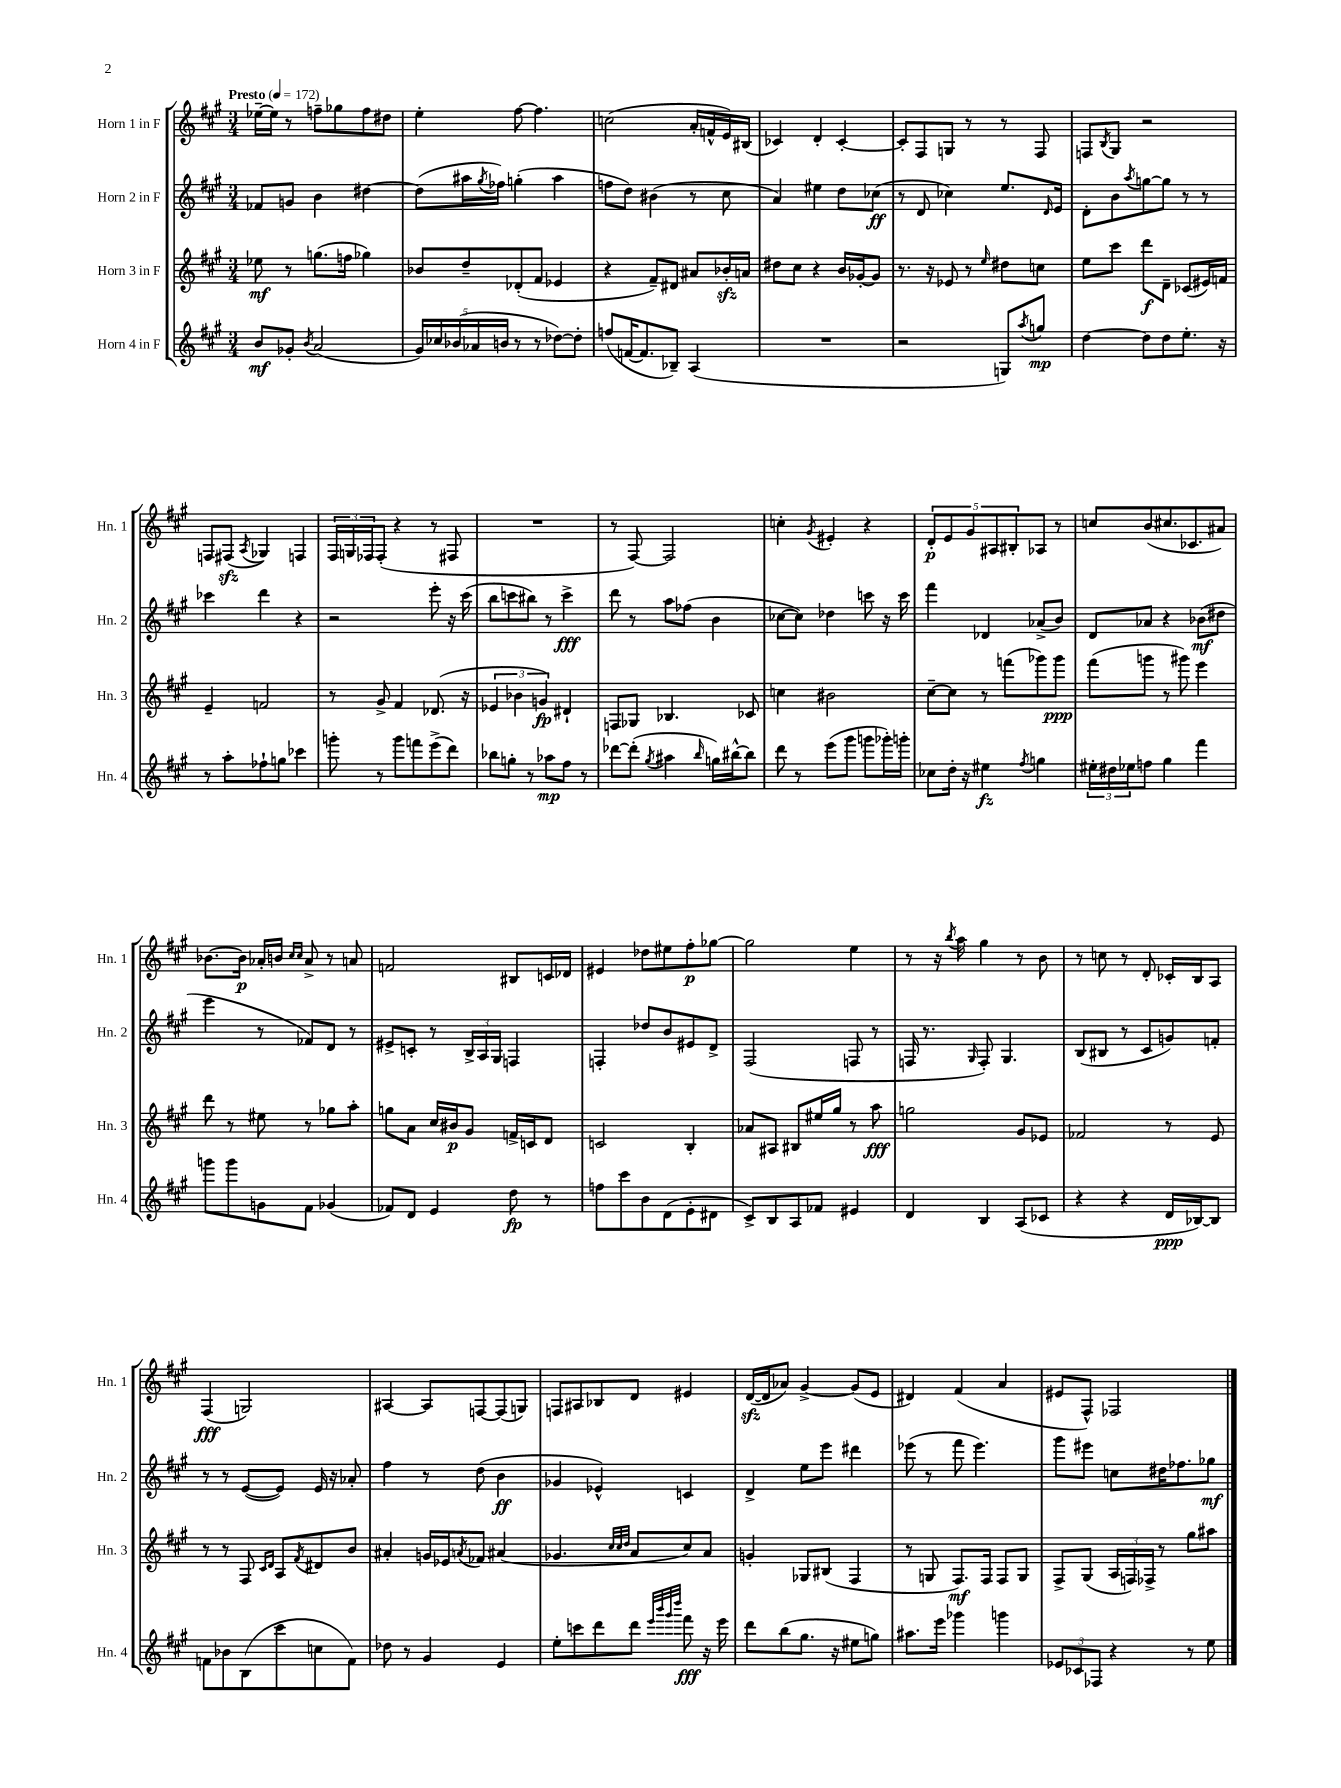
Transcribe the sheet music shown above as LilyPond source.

<<
\new StaffGroup <<
\new Staff = "s0" \with { instrumentName = "Horn 1 in F" shortInstrumentName = "Hn. 1" } {
    \clef treble \key a \major \numericTimeSignature \time 3/4 \tempo "Presto" 4 = 172
    ees''16~-- ees''16 r8 f''8-- ges''8 f''8 dis''8 |
    e''4-. fis''8~ fis''4. |
    c''2( a'16-. f'16-^ e'16) bis16( |
    ces'4) d'4-. ces'4~-. |
    ces'8-. fis8 g8 r8 r8 fis8 |
    f8 \acciaccatura { b8 } gis8 r2 |
    f8 fis8\sfz( \acciaccatura { a8 } ges4) f4 |
    \tuplet 3/2 { fis16 g16 fes16 } fes8-.( r4 r8 fis8 |
    R2. |
    r8 fis8~) fis2 |
    c''4-. \acciaccatura { gis'8 } eis'4-. r4 |
    \tuplet 5/4 { d'8-.\p e'8 gis'8 ais8 bis8-. } aes8 r8 |
    c''8 b'8( cis''8. ces'8. ais'8) |
    bes'8.~ bes'16\p aes'16-. b'16 \grace { cis''16 cis''16 } aes'8-> r8 a'8 |
    f'2 bis8 c'16 des'16 |
    eis'4 des''8 eis''8 fis''8-.\p ges''8~ |
    ges''2 e''4 |
    r8 r16 \acciaccatura { b''8 } a''16 gis''4 r8 b'8 |
    r8 c''8 r8 d'8-. ces'16-. b16 a8 |
    fis4\fff( g2) |
    ais4~ ais8 f8~ f8( g8) |
    f8 ais8 bes8 d'8 eis'4 |
    d'16~\sfz( d'16 aes'8) gis'4~-> gis'8( e'8 |
    dis'4) fis'4( a'4 |
    eis'8 fis8-^) fes2 \bar "|." |
}
\new Staff = "s1" \with { instrumentName = "Horn 2 in F" shortInstrumentName = "Hn. 2" } {
    \clef treble \key a \major \numericTimeSignature \time 3/4
    fes'8 g'8 b'4 dis''4~ |
    dis''8( ais''16 \acciaccatura { gis''8 } fes''16) g''4-.( ais''4 |
    f''8 d''8) bis'4( r8 cis''8 |
    a'4) eis''4 d''8 ces''8\ff( |
    r8 d'8 ces''4) e''8. \grace { d'16 } e'16 |
    d'8-. b'8 \acciaccatura { a''8 } g''8~ g''8 r8 r8 |
    ces'''4 d'''4 r4 |
    r2 e'''8-. r16 cis'''16( |
    b''8 c'''8 bis''8) r8 c'''4->\fff |
    d'''8 r8 a''8 fes''8( b'4 |
    ces''8~ ces''8) des''4 c'''8 r16 c'''16 |
    fis'''4 des'4 aes'8->( b'8) |
    d'8 aes'8 r4 bes'8\mf( dis''8 |
    e'''4 r8 fes'8) d'8 r8 |
    eis'8-> c'8-. r8 \tuplet 3/2 { b16-> a16 gis16 } f4 |
    f4-. des''8 b'8 eis'8 d'8-> |
    fis2( f8 r8 |
    f16 r8. \grace { gis16 } f8-.) gis4. |
    b8( bis8 r8 cis'8 g'8) f'8-. |
    r8 r8 e'8~( e'8) e'16 r16 aes'8-. |
    fis''4 r8 d''8( b'4\ff |
    ges'4 ees'4-^) c'4 |
    d'4-> e''8 e'''8 dis'''4 |
    ees'''8( r8 fis'''8 ees'''4.) |
    gis'''8 eis'''8 c''8 dis''16 fes''8. ges''8\mf \bar "|." |
}
\new Staff = "s2" \with { instrumentName = "Horn 3 in F" shortInstrumentName = "Hn. 3" } {
    \clef treble \key a \major \numericTimeSignature \time 3/4
    ees''8\mf r8 g''8.( f''16 ges''4) |
    bes'8 d''8-- des'8-.( fis'8 ees'4 |
    r4 fis'8--) dis'8 ais'8 bes'16-.\sfz a'16 |
    dis''8 cis''8 r4 b'16 ges'16~-. ges'8 |
    r8. r16 ees'8 r8 \grace { e''16 } dis''8 c''8 |
    e''8 cis'''8 d'''8\f d'8-- ces'8( eis'16) f'16 |
    e'4-- f'2 |
    r8 gis'8-> fis'4 des'8.( r16 |
    \tuplet 3/2 { ees'4 bes'4 g'4\fp) } dis'4-! |
    f8 ges8 bes4. ces'8 |
    c''4 bis'2 |
    cis''8~-- cis''8 r8 f'''8( ges'''8) ges'''8\ppp |
    fis'''8( g'''8 r8 gis'''8) e'''4 |
    d'''8 r8 eis''8 r8 ges''8 a''8-. |
    g''8 a'8 cis''16 bis'16\p gis'8 f'16-> c'16 d'8 |
    c'2 b4-. |
    aes'8 ais8 bis8 eis''16 gis''16 r8 a''8\fff |
    g''2 gis'8 ees'8 |
    fes'2 r8 e'8 |
    r8 r8 fis8 \grace { cis'16 d'16 } a8 \acciaccatura { fis'8 } dis'8 b'8 |
    ais'4-. g'16 ees'16 \acciaccatura { a'8 } fes'8 ais'4( |
    ges'4. \grace { cis''32 cis''32 d''32 } a'8 cis''8) a'8 |
    g'4-. ges8 bis8( fis4 |
    r8 g8 fis8.\mf) fis16 fis8 g8 |
    fis8-> gis8( \tuplet 3/2 { a16 f16) fes16-> } r8 gis''8 ais''8 \bar "|." |
}
\new Staff = "s3" \with { instrumentName = "Horn 4 in F" shortInstrumentName = "Hn. 4" } {
    \clef treble \key a \major \numericTimeSignature \time 3/4
    b'8\mf ges'8-. \acciaccatura { b'8 } a'2( |
    \tuplet 5/4 { gis'16) ces''16 bes'16( aes'16 b'16 } r8 r8 des''8~) des''8-. |
    f''8( f'16~ f'8. bes8--) a4( |
    R2. |
    r2 g8) \acciaccatura { a''8 } g''8\mp |
    d''4~ d''8 d''8 e''8.-. r16 |
    r8 a''8-. fes''8-! g''8 ces'''4 |
    g'''8-. r8 g'''8 f'''8 e'''8->( d'''8) |
    bes''8 g''8-. r8 aes''8\mp fis''8 r8 |
    des'''8~ des'''8-.( \acciaccatura { gis''8 } ais''4 \grace { b''16 } g''16) bis''16~-^ bis''8 |
    d'''8 r8 e'''8( gis'''8 g'''8 ges'''16-.) g'''16-. |
    ces''8 d''16-. r16 eis''4\fz \acciaccatura { fis''8 } g''4 |
    \tuplet 3/2 { eis''16-. dis''16 ees''16 } f''8 gis''4 fis'''4 |
    g'''8 g'''8 g'8 fis'8 ges'4( |
    fes'8) d'8 e'4 d''8\fp r8 |
    f''8 cis'''8 b'8 d'8( e'8-. dis'8 |
    cis'8->) b8 a8 fes'8 eis'4 |
    d'4 b4 a8( ces'8 |
    r4 r4 d'16\ppp bes16~) bes8 |
    f'8 bes'8 b8( cis'''8 c''8 f'8) |
    des''8 r8 gis'4 e'4 |
    e''8-. c'''8 d'''8 d'''8 \grace { e'''32 b'''32 gis'''32 d''''32 } fis'''8\fff r16 e'''16 |
    d'''8 b''8( gis''8. r16 eis''8 g''8) |
    ais''8. e'''16 ges'''4 g'''4 |
    \tuplet 3/2 { ees'8 ces'8 fes8 } r4 r8 e''8 \bar "|." |
}
>>
>>
\layout { \context { \Score \remove "Bar_number_engraver" } }
